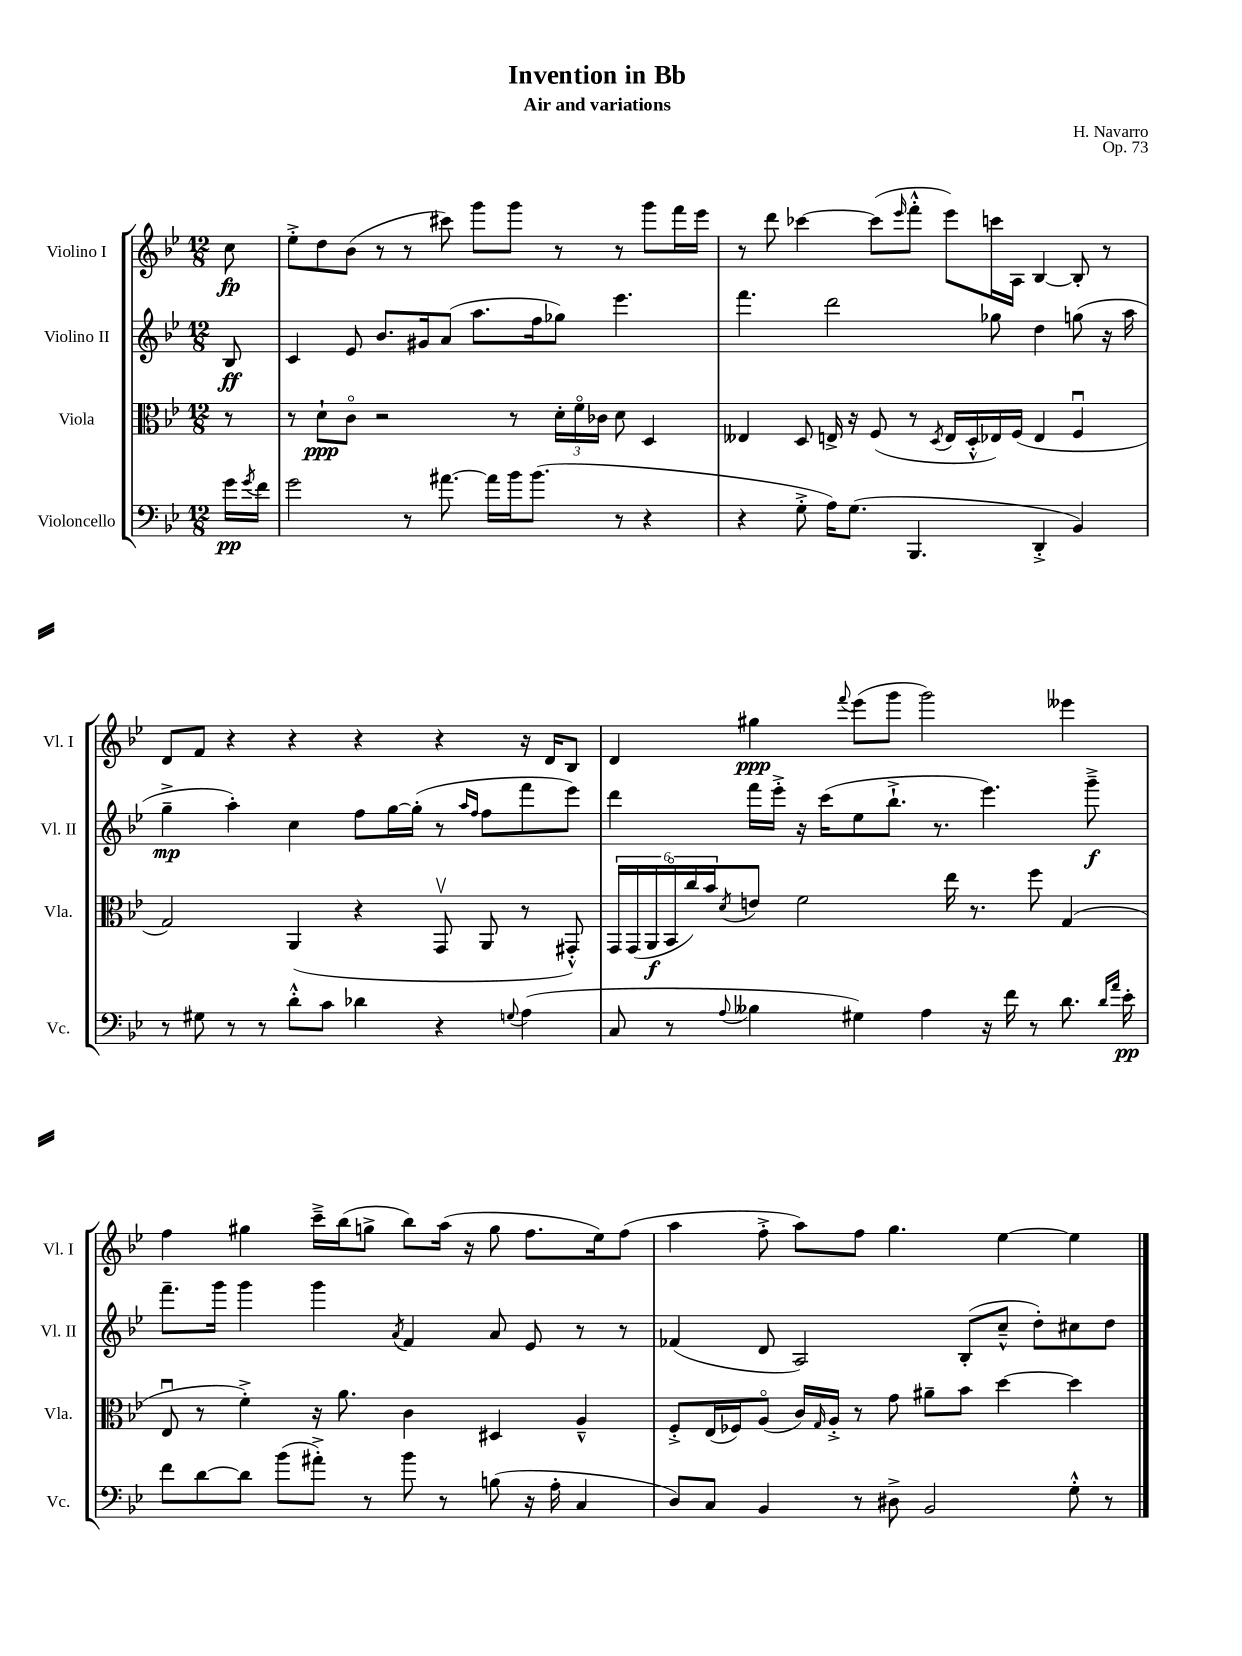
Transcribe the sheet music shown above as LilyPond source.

\header { title = "Invention in Bb" composer = "H. Navarro" subtitle = "Air and variations" opus = "Op. 73" }
<<
\new StaffGroup <<
\new Staff = "s0" \with { instrumentName = "Violino I" shortInstrumentName = "Vl. I" } {
    \clef treble \key bes \major \numericTimeSignature \time 12/8 \partial 8
    c''8\fp |
    ees''8-.-> d''8 bes'8( r8 r8 cis'''8) g'''8 g'''8 r8 r8 g'''8 f'''16 ees'''16 |
    r8 d'''8 ces'''4~ ces'''8( \grace { ees'''16 } f'''8-.-^ ees'''8) c'''16 a16 bes4~ bes8-. r8 |
    d'8 f'8 r4 r4 r4 r4 r16 d'16 bes8 |
    d'4 gis''4\ppp \appoggiatura { f'''8 } ees'''8( g'''8 g'''2) eeses'''4 |
    f''4 gis''4 c'''16---> bes''16( g''8-> bes''8) a''16( r16 g''8 f''8. ees''16) f''8( |
    a''4 f''8-.-> a''8) f''8 g''4. ees''4~ ees''4 \bar "|." |
}
\new Staff = "s1" \with { instrumentName = "Violino II" shortInstrumentName = "Vl. II" } {
    \clef treble \key bes \major \numericTimeSignature \time 12/8 \partial 8
    bes8\ff |
    c'4 ees'8 bes'8. gis'16 a'8( a''8. f''16 ges''8) ees'''4. |
    f'''4. d'''2 ges''8 d''4 g''8( r16 a''16 |
    g''4--->\mp a''4-.) c''4 f''8 g''16~ g''16-.( r8 \grace { a''16 f''16 } f''8 f'''8 ees'''8) |
    d'''4 f'''16 ees'''16-.-> r16 c'''16( ees''8 bes''8.-!-> r8. ees'''4.) g'''8--->\f |
    f'''8.-- g'''16 g'''4 g'''4 \acciaccatura { a'8 } f'4 a'8 ees'8 r8 r8 |
    fes'4( d'8 a2) bes8-.( c''8---^ d''8-.) cis''8 d''8 \bar "|." |
}
\new Staff = "s2" \with { instrumentName = "Viola" shortInstrumentName = "Vla." } {
    \clef alto \key bes \major \numericTimeSignature \time 12/8 \partial 8
    r8 |
    r8 d'8-!\ppp c'8\flageolet r2 r8 \tuplet 3/2 { d'16-. f'16\flageolet ces'16 } d'8 d4 |
    eeses4 d8 e16-> r16 f8( r8 \acciaccatura { d8 } e16 d16-.-^ ees16) f16( ees4 f4\downbow |
    g2) a,4( r4 g,8\upbow a,8 r8 gis,8-.-^) |
    \tuplet 6/4 { g,16 g,16( a,16\f bes,16\flageolet c''16) bes'16 } \acciaccatura { d'8 } e'8 f'2 ees''16 r8. f''8 g4( |
    ees8\downbow r8 f'4-.->) r16 a'8. c'4 dis4 a4---^ |
    f8-.-> ees16( fes16) a8\flageolet( c'16) \grace { g16 } a16-.-> r8 g'8 ais'8-- bes'8 d''4~ d''4 \bar "|." |
}
\new Staff = "s3" \with { instrumentName = "Violoncello" shortInstrumentName = "Vc." } {
    \clef bass \key bes \major \numericTimeSignature \time 12/8 \partial 8
    g'16\pp \acciaccatura { g'8 } f'16 |
    g'2 r8 ais'8.~ ais'16 bes'16 bes'8.( r8 r4 |
    r4 g8-.-> a16) g8.( bes,,4. d,4-.-> bes,4) |
    r8 gis8 r8 r8 d'8-.-^ c'8 des'4 r4 \appoggiatura { g8 } a4( |
    c8 r8 \appoggiatura { a8 } beses4 gis4) a4 r16 f'16 r8 d'8. \grace { d'16 a'16 } ees'16-.\pp |
    f'8 d'8~ d'8 bes'8( ais'8-.->) r8 bes'8 r8 b8( r16 a16-. c4 |
    d8) c8 bes,4 r8 dis8-> bes,2 g8-.-^ r8 \bar "|." |
}
>>
>>
\layout { \context { \Score \remove "Bar_number_engraver" } }
